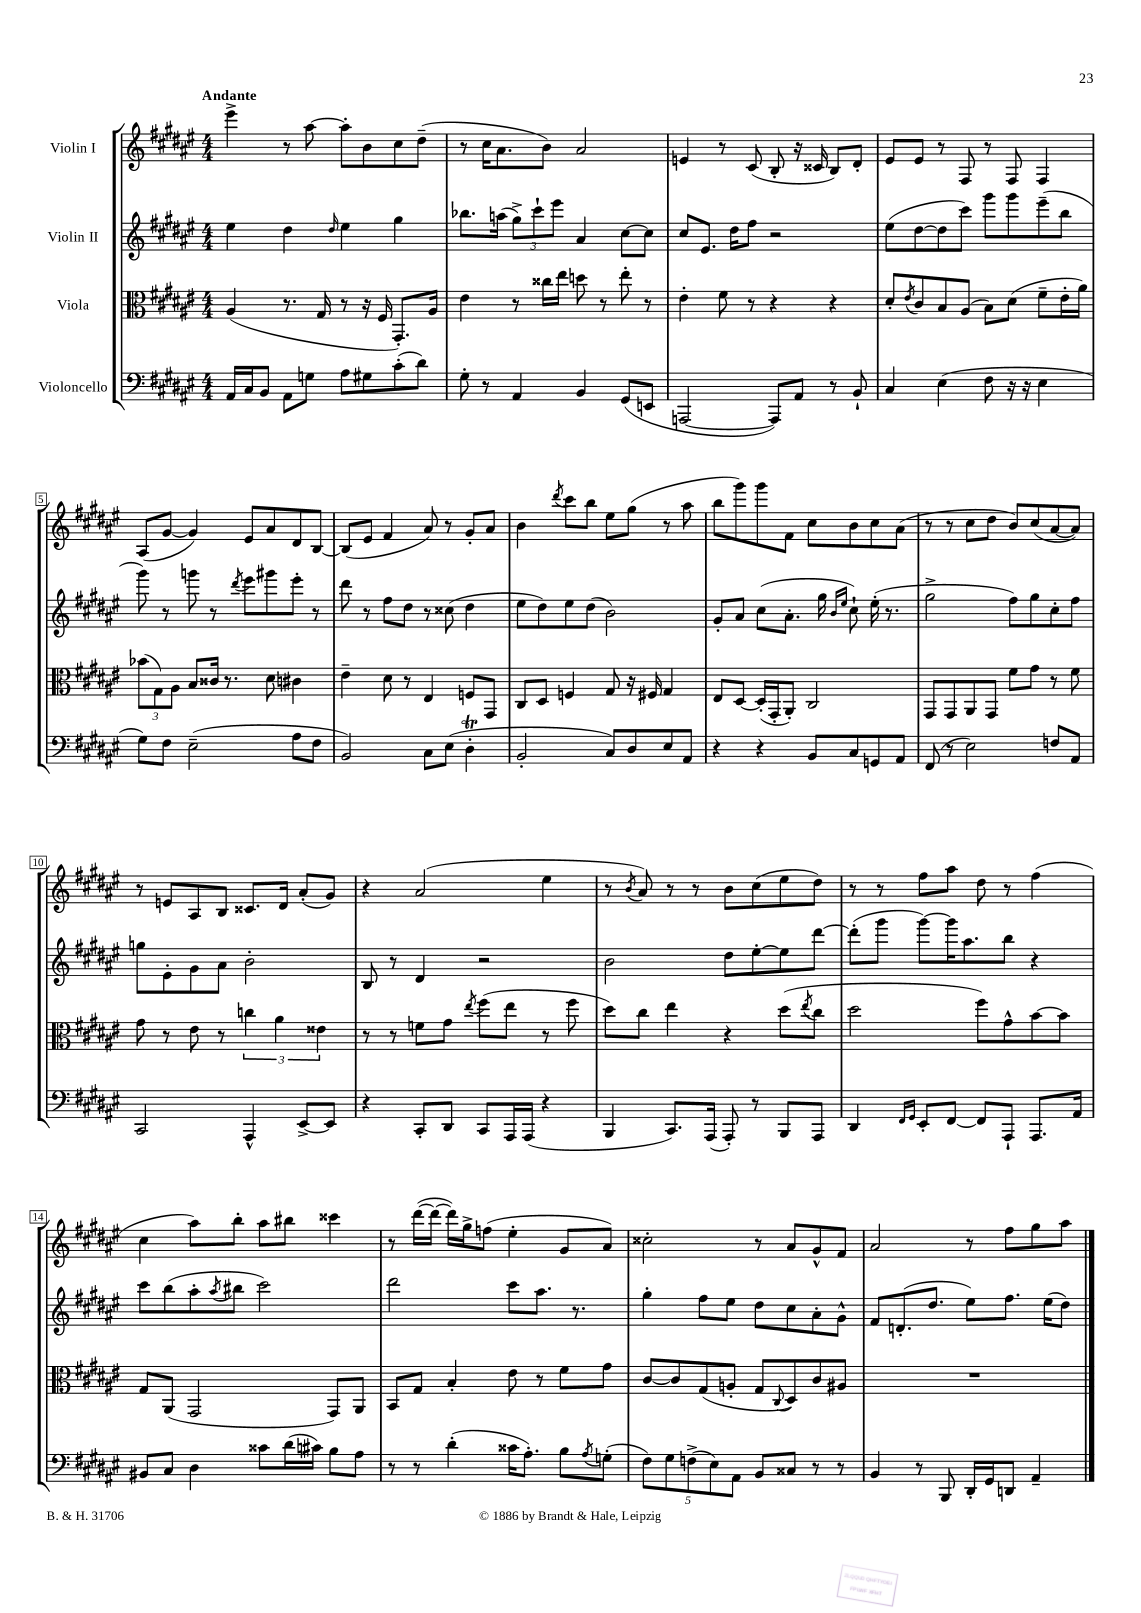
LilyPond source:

<<
\new StaffGroup <<
\new Staff = "s0" \with { instrumentName = "Violin I" } {
    \clef treble \key fis \major \numericTimeSignature \time 4/4 \tempo "Andante"
    eis'''4-> r8 ais''8~ ais''8-. b'8 cis''8 dis''8--( |
    r8 cis''16 ais'8. b'8) ais'2 |
    e'4 r8 cis'8( b8-. r16 cisis'16 b8) dis'8-. |
    eis'8 eis'8 r8 fis8 r8 fis8 fis4 |
    ais8( gis'8~ gis'4) eis'8 ais'8 dis'8 b8~ |
    b8( eis'8 fis'4 ais'8) r8 gis'8-. ais'8 |
    b'4 \acciaccatura { dis'''8 } cis'''8 b''8 eis''8 gis''8( r8 ais''8 |
    b''8 gis'''8) gis'''8 fis'8 cis''8 b'8 cis''8 ais'8( |
    r8 r8 cis''8 dis''8 b'8) cis''8( ais'8~ ais'8) |
    r8 e'8 ais8 b8 cisis'8. dis'16 ais'8-.( gis'8) |
    r4 ais'2( eis''4 |
    r8 \acciaccatura { b'8 } ais'8) r8 r8 b'8 cis''8( eis''8 dis''8) |
    r8 r8 fis''8 ais''8 dis''8 r8 fis''4( |
    cis''4 ais''8) b''8-. ais''8 bis''8 cisis'''4 |
    r8 dis'''16~( dis'''16~ dis'''16) gis''16-> f''8( eis''4-. gis'8 ais'8) |
    cisis''2-. r8 ais'8 gis'8-^ fis'8 |
    ais'2 r8 fis''8 gis''8 ais''8 \bar "|." |
}
\new Staff = "s1" \with { instrumentName = "Violin II" } {
    \clef treble \key fis \major \numericTimeSignature \time 4/4
    eis''4 dis''4 \grace { dis''16 } eis''4 gis''4 |
    bes''8. a''16( \tuplet 3/2 { gis''8->) cis'''8-! eis'''8 } ais'4 cis''8~ cis''8 |
    cis''8 eis'8. dis''16 fis''8 r2 |
    eis''8( dis''8~ dis''8 cis'''8) gis'''8 gis'''8 eis'''8--( b''8 |
    gis'''8) r8 g'''8 r8 \acciaccatura { dis'''8 } eis'''8 gis'''8 eis'''8-. r8 |
    dis'''8 r8 fis''8 dis''8 r8 cisis''8( dis''4 |
    eis''8 dis''8) eis''8 dis''8( b'2) |
    gis'8-. ais'8 cis''8( ais'8.-. gis''16 \grace { b'16 eis''16 } cis''8-!) eis''16-.( r8. |
    gis''2-> fis''8) gis''8 cis''8-. fis''8 |
    g''8 eis'8-. gis'8 ais'8 b'2-. |
    b8 r8 dis'4 r2 |
    b'2 dis''8 eis''8~-. eis''8 dis'''8~ |
    dis'''8-.( gis'''8 gis'''8~) gis'''16 ais''8. b''8 r4 |
    cis'''8 b''8( ais''8-. \acciaccatura { ais''8 } bis''8 cis'''2) |
    dis'''2 cis'''8 ais''8. r8. |
    gis''4-. fis''8 eis''8 dis''8 cis''8 ais'8-. gis'8-^ |
    fis'8 d'8.-.( dis''8. eis''8) fis''8. eis''16( dis''8) \bar "|." |
}
\new Staff = "s2" \with { instrumentName = "Viola" } {
    \clef alto \key fis \major \numericTimeSignature \time 4/4
    ais4( r8. gis16 r8 r16 fis16 gis,8.-.) ais16 |
    eis'4 r8 cisis''16 eis''16 d''8 r8 eis''8-. r8 |
    eis'4-. fis'8 r8 r4 r4 |
    dis'8-. \acciaccatura { eis'8 } cis'8 b8 ais8( b8) dis'8( fis'8-- eis'16-. ais'16) |
    \tuplet 3/2 { bes'8( gis8) ais8 } b8 cisis'16 r8. dis'8 cis'4 |
    eis'4-- dis'8 r8 eis4 f8 gis,8 |
    cis8 dis8 f4 gis8 r16 fis16 gis4 |
    eis8 dis8~ dis16-.( gis,16-. ais,8-.) cis2 |
    gis,8 gis,8 ais,8 gis,8 fis'8 gis'8 r8 fis'8 |
    gis'8 r8 eis'8 r8 \tuplet 3/2 { c''4 ais'4 eisis'4 } |
    r8 r8 f'8 gis'8 \acciaccatura { eis''8 } fis''8( eis''8 r8 fis''8 |
    dis''8) cis''8 eis''4 r4 dis''8( \acciaccatura { eis''8 } cis''8 |
    dis''2 fis''8) gis'8-^ b'8~ b'8 |
    gis8 ais,8( gis,2 gis,8) ais,8 |
    b,8 gis8 b4-. eis'8 r8 fis'8 gis'8 |
    cis'8~ cis'8 gis8( a8-. gis8 \appoggiatura { cis8 } dis8) cis'8 ais8 |
    R1 \bar "|." |
}
\new Staff = "s3" \with { instrumentName = "Violoncello" } {
    \clef bass \key fis \major \numericTimeSignature \time 4/4
    ais,16 cis16 b,8 ais,8 g8 ais8 gis8 cis'8-.( dis'8) |
    gis8-. r8 ais,4 b,4 gis,8( e,8 |
    a,,2~ a,,8) ais,8 r8 b,8-! |
    cis4 eis4( fis8 r16 r16 eis4 |
    gis8) fis8 eis2--( ais8 fis8 |
    b,2) cis8 eis8( dis4-.\trill |
    b,2-. cis8) dis8 eis8 ais,8 |
    r4 r4 b,8 cis8 g,8 ais,8 |
    fis,8( r8 eis2) f8 ais,8 |
    cis,2 ais,,4-^ eis,8~-> eis,8 |
    r4 cis,8-. dis,8 cis,8 ais,,16 ais,,16( r4 |
    b,,4 cis,8.) ais,,16( ais,,8-.) r8 b,,8 ais,,8 |
    dis,4 \grace { fis,16 gis,16 } eis,8-. fis,8~ fis,8 ais,,8-! ais,,8. ais,16 |
    bis,8 cis8 dis4 cisis'8 dis'16( cis'16) b8 ais8 |
    r8 r8 dis'4-.( cisis'16 ais8.-.) b8 \acciaccatura { ais8 } g8-.( |
    \tuplet 5/4 { fis8) gis8 f8->( eis8) ais,8 } b,8 cisis8 r8 r8 |
    b,4 r8 b,,8 dis,16-. gis,16 d,8 ais,4-- \bar "|." |
}
>>
>>
\layout { \context { \Score \override BarNumber.stencil = #(make-stencil-boxer 0.1 0.3 ly:text-interface::print) } }
